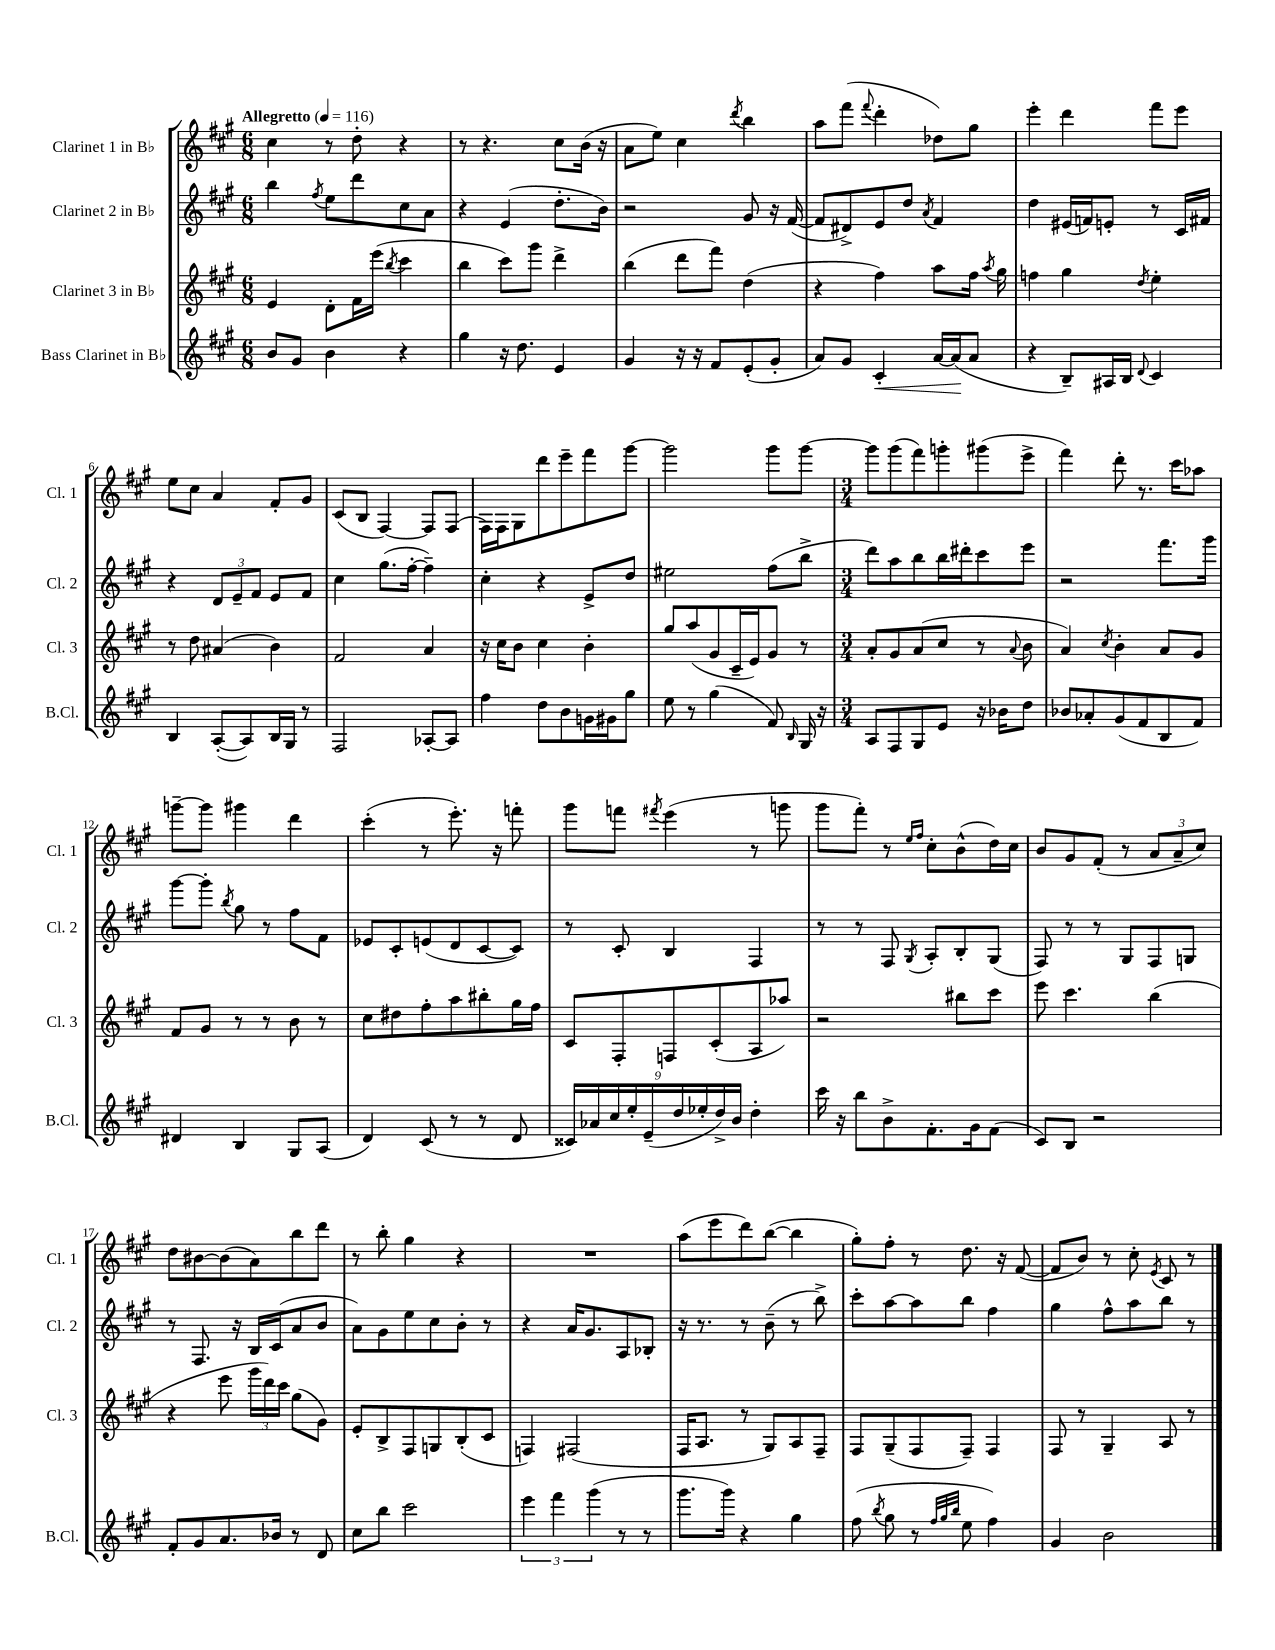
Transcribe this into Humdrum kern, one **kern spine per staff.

**kern	**kern	**kern	**kern
*staff4	*staff3	*staff2	*staff1
*clefG2	*clefG2	*clefG2	*clefG2
*k[f#c#g#]	*k[f#c#g#]	*k[f#c#g#]	*k[f#c#g#]
*M6/8	*M6/8	*M6/8	*M6/8
*MM116	*MM116	*MM116	*MM116
8b/L	4e/	4bb\	4cc#\
8g#/J	.	.	.
.	.	8qff#/	.
4b\	8d'\L	8ee\L	8r
.	16f#\L	8ddd\	8dd'\
.	(16eee\JJ	.	.
.	8qbb/	.	.
4r	4ccc#\	8cc#\	4r
.	.	8a\J	.
=	=	=	=
4gg#\	4bb\	4r	8r
.	.	.	4.r
16r	8ccc#\L)	(4e/	.
8.dd\	.	.	.
.	8ggg#\J	.	.
4e/	4ddd^\	8.dd'\L	8cc#\L
.	.	.	(16b\Jk
.	.	16b\Jk)	16r
=	=	=	=
4g#/	(4bb\	2r	8a\L
.	.	.	8ee\J)
16r	8ddd\L	.	4cc#\
16r	.	.	.
8f#/L	8fff#\J)	.	.
.	.	.	8qddd/
(8e'/	(4dd\	8g#/	4bb\
8g#'/J	.	16r	.
.	.	([16f#/	.
=	=	=	=
8a/L)	4r	8f#/]L	8aa\L
8g#/J	.	8d#^/)	(8fff#\J
.	.	.	8qqfff#/
4c#'/	4ff#\)	8e/	4ddd'\
.	.	8dd/J	.
.	.	8qa/	.
[16a/LL	8aa\L	4f#/	8dd-\L)
(16a/]J	.	.	.
8a/J	16ff#\Jk	.	8gg#\J
.	8qaa/	.	.
.	16gg#\	.	.
=	=	=	=
4r	4ff\	4dd\	4eee'\
8B~/L)	4gg#\	(16e#/LL	4ddd\
.	.	16f/J)	.
16A#/L	.	8e'/J	.
16B/JJ	.	.	.
8qqd/	8qdd/	.	.
4c#/	4ee'\	8r	8fff#\L
.	.	16c#/LL	8eee\J
.	.	16f#/JJ	.
=	=	=	=
4B/	8r	4r	8ee\L
.	8dd\	.	8cc#\J
([8A'/L	(4a#/	12d/L	4a/
.	.	12e~/	.
8A/])	.	.	.
.	.	12f#/J	.
16B/L	4b\)	8e/L	8f#'/L
16G#/JJ	.	.	.
8r	.	8f#/J	8g#/J
=	=	=	=
2F#/	2f#/	4cc#\	(8c#/L
.	.	.	8B/J
.	.	(8.gg#\L	[4F#/)
.	.	[16ff#'\Jk	.
[8A-'/L	4a/	4ff#~\])	8F#/]L
8A-/]J	.	.	(8F#/J
=	=	=	=
4ff#\	16r	4cc#'\	16F#\LL)
.	16cc#\LK	.	16F#\J
.	8b\J	.	8G#\
8dd\L	4cc#\	4r	8ddd\
8b\	.	.	8eee~\
16g\L	4b'\	8e^/L	8fff#\
16g#\J	.	.	.
8gg#\J	.	8dd/J	[8ggg#\J
=	=	=	=
8ee\	8gg#/L	2ee#\	2ggg#\]
8r	(8aa/	.	.
(4gg#\	8g#/	.	.
.	16c#~/L	.	.
.	16e/J)	.	.
8f#/)	8g#/J	(8ff#\L	8ggg#\L
16qqB/	.	.	.
16G#/	8r	8bb^\J	[8ggg#\J
16r	.	.	.
=	=	=	=
*M3/4	*M3/4	*M3/4	*M3/4
8A/L	8a'/L	8ddd\L)	8ggg#\]L
8F#/	8g#/	8aa\	(8ggg#\
8G#/	(8a/	8bb\	8fff#\)
8e/J	8cc#/J	16bb\L	8ggg'\
.	.	16ddd#'\J	.
16r	8r	8ccc#\	(8ggg#\
16b-\LK	.	.	.
.	8qqa/	.	.
8dd\J	8b\	8eee\J	8eee^\J
=	=	=	=
8b-/L	4a/)	2r	4fff#\)
8a-'/	.	.	.
.	8qcc#/	.	.
(8g#/	4b'\	.	8ddd'\
8f#/	.	.	8.r
8B/	8a/L	8.fff#\L	.
.	.	.	16ccc#\LK
8f#/J)	8g#/J	.	8aa-\J
.	.	16ggg#\Jk	.
=	=	=	=
4d#/	8f#/L	[8ggg#\L	[8ggg~\L
.	8g#/J	8ggg#'\]J	8ggg\]J
.	.	8qbb/	.
4B/	8r	8gg#\	4ggg#\
.	8r	8r	.
8G#/L	8b\	8ff#\L	4ddd\
(8A/J	8r	8f#\J	.
=	=	=	=
4d/)	8cc#\L	8e-/L	(4ccc#'\
.	8dd#\	8c#'/	.
(8c#/	8ff#'\	(8e/	8r
8r	8aa\	8d/	8.eee'\)
8r	8bb#'\	[8c#/	.
.	.	.	16r
8d/	16gg#\L	8c#/]J)	8fff'\
.	16ff#\JJ	.	.
=	=	=	=
18c##/LL)	8c#/L	8r	8ggg#\L
18a-/	.	.	.
18cc#/	.	.	.
.	8F#'/	8c#'/	8fff\J
18ee'/	.	.	.
(18e~/	.	.	.
.	.	.	8qfff#/
.	8F/	4B/	(4eee\
18dd/	.	.	.
18ee-'/	.	.	.
.	(8c#'/	.	.
18dd^/)	.	.	.
18b/JJ	.	.	.
4dd'\	8A/	4F#/	8r
.	8aa-/J)	.	8ggg\
=	=	=	=
16ccc#\	2r	8r	8ggg#\L
16r	.	.	.
8bb\L	.	8r	8fff#'\J)
8b^\	.	8F#/	8r
.	.	.	16qqee/LL
.	.	8qG#/	16qqff#/JJ
8.f#'\	.	8A'/L	8cc#'\L
.	8bb#\L	8B'/	(8b^^\
16g#\k	.	.	.
(8f#\J	8ccc#\J	(8G#/J	16dd\L)
.	.	.	16cc#\JJ
=	=	=	=
8c#/L)	8eee\	8F#/)	8b/L
8B/J	4.ccc#\	8r	8g#/
2r	.	8r	(8f#'/J
.	.	8G#/L	8r
.	(4bb\	8F#/	12a/L
.	.	.	12a~/
.	.	8G/J	.
.	.	.	12cc#/J)
=	=	=	=
8f#'/L	4r	8r	8dd\L
8g#/	.	8.F#/	[8b#\
8.a/	8eee\	.	(8b#\]
.	.	16r	.
.	24ggg#\LL	16B/LL	8a\)
.	24ddd\)	.	.
16b-/Jk	.	(16c#/J	.
.	24ccc#\JJ	.	.
8r	(8gg#\L	8a/	8bb\
8d/	8g#\J)	8b/J	8ddd\J
=	=	=	=
8cc#\L	8e'/L	8a\L)	8r
8bb\J	8B^/	8g#\	8bb'\
2ccc#\	8F#/	8ee\	4gg#\
.	8G/	8cc#\	.
.	(8B'/	8b'\J	4r
.	8c#/J	8r	.
=	=	=	=
6eee\	4F/)	4r	2.r
6fff#\	.	.	.
.	(2F#/	16a/LK	.
.	.	8.g#/	.
(6ggg#\	.	.	.
8r	.	8A/	.
8r	.	8B-'/J	.
=	=	=	=
8.ggg#\L	16F#/LK	16r	(8aa\L
.	8.A/J	8.r	.
.	.	.	8eee\
16ggg#\Jk)	.	.	.
4r	8r	8r	8ddd\)
.	8G#/L)	(8b~\	([8bb\J
4gg#\	8A/	8r	4bb\]
.	8F#~/J	8bb^\)	.
=	=	=	=
(8ff#\	8F#/L	8ccc#'\L	8gg#'\L)
8qbb/	.	.	.
8gg#\	(8G#~/	[8aa\	8ff#'\J
8r	8F#/	8aa\]	8r
32qqff#/LLL	.	.	.
32qqgg#/	.	.	.
32qqbb/JJJ	.	.	.
8ee\	8F#~/J)	8bb\J	8.dd\
4ff#\)	4F#/	4ff#\	.
.	.	.	16r
.	.	.	([8f#/
=	=	=	=
4g#/	8F#/	4gg#\	8f#/]L
.	8r	.	8b/J)
2b\	4G#~/	8ff#^^\L	8r
.	.	8aa\	8cc#'\
.	.	.	8qe/
.	8A/	8bb\J	8c#/
.	8r	8r	8r
==	==	==	==
*-	*-	*-	*-
